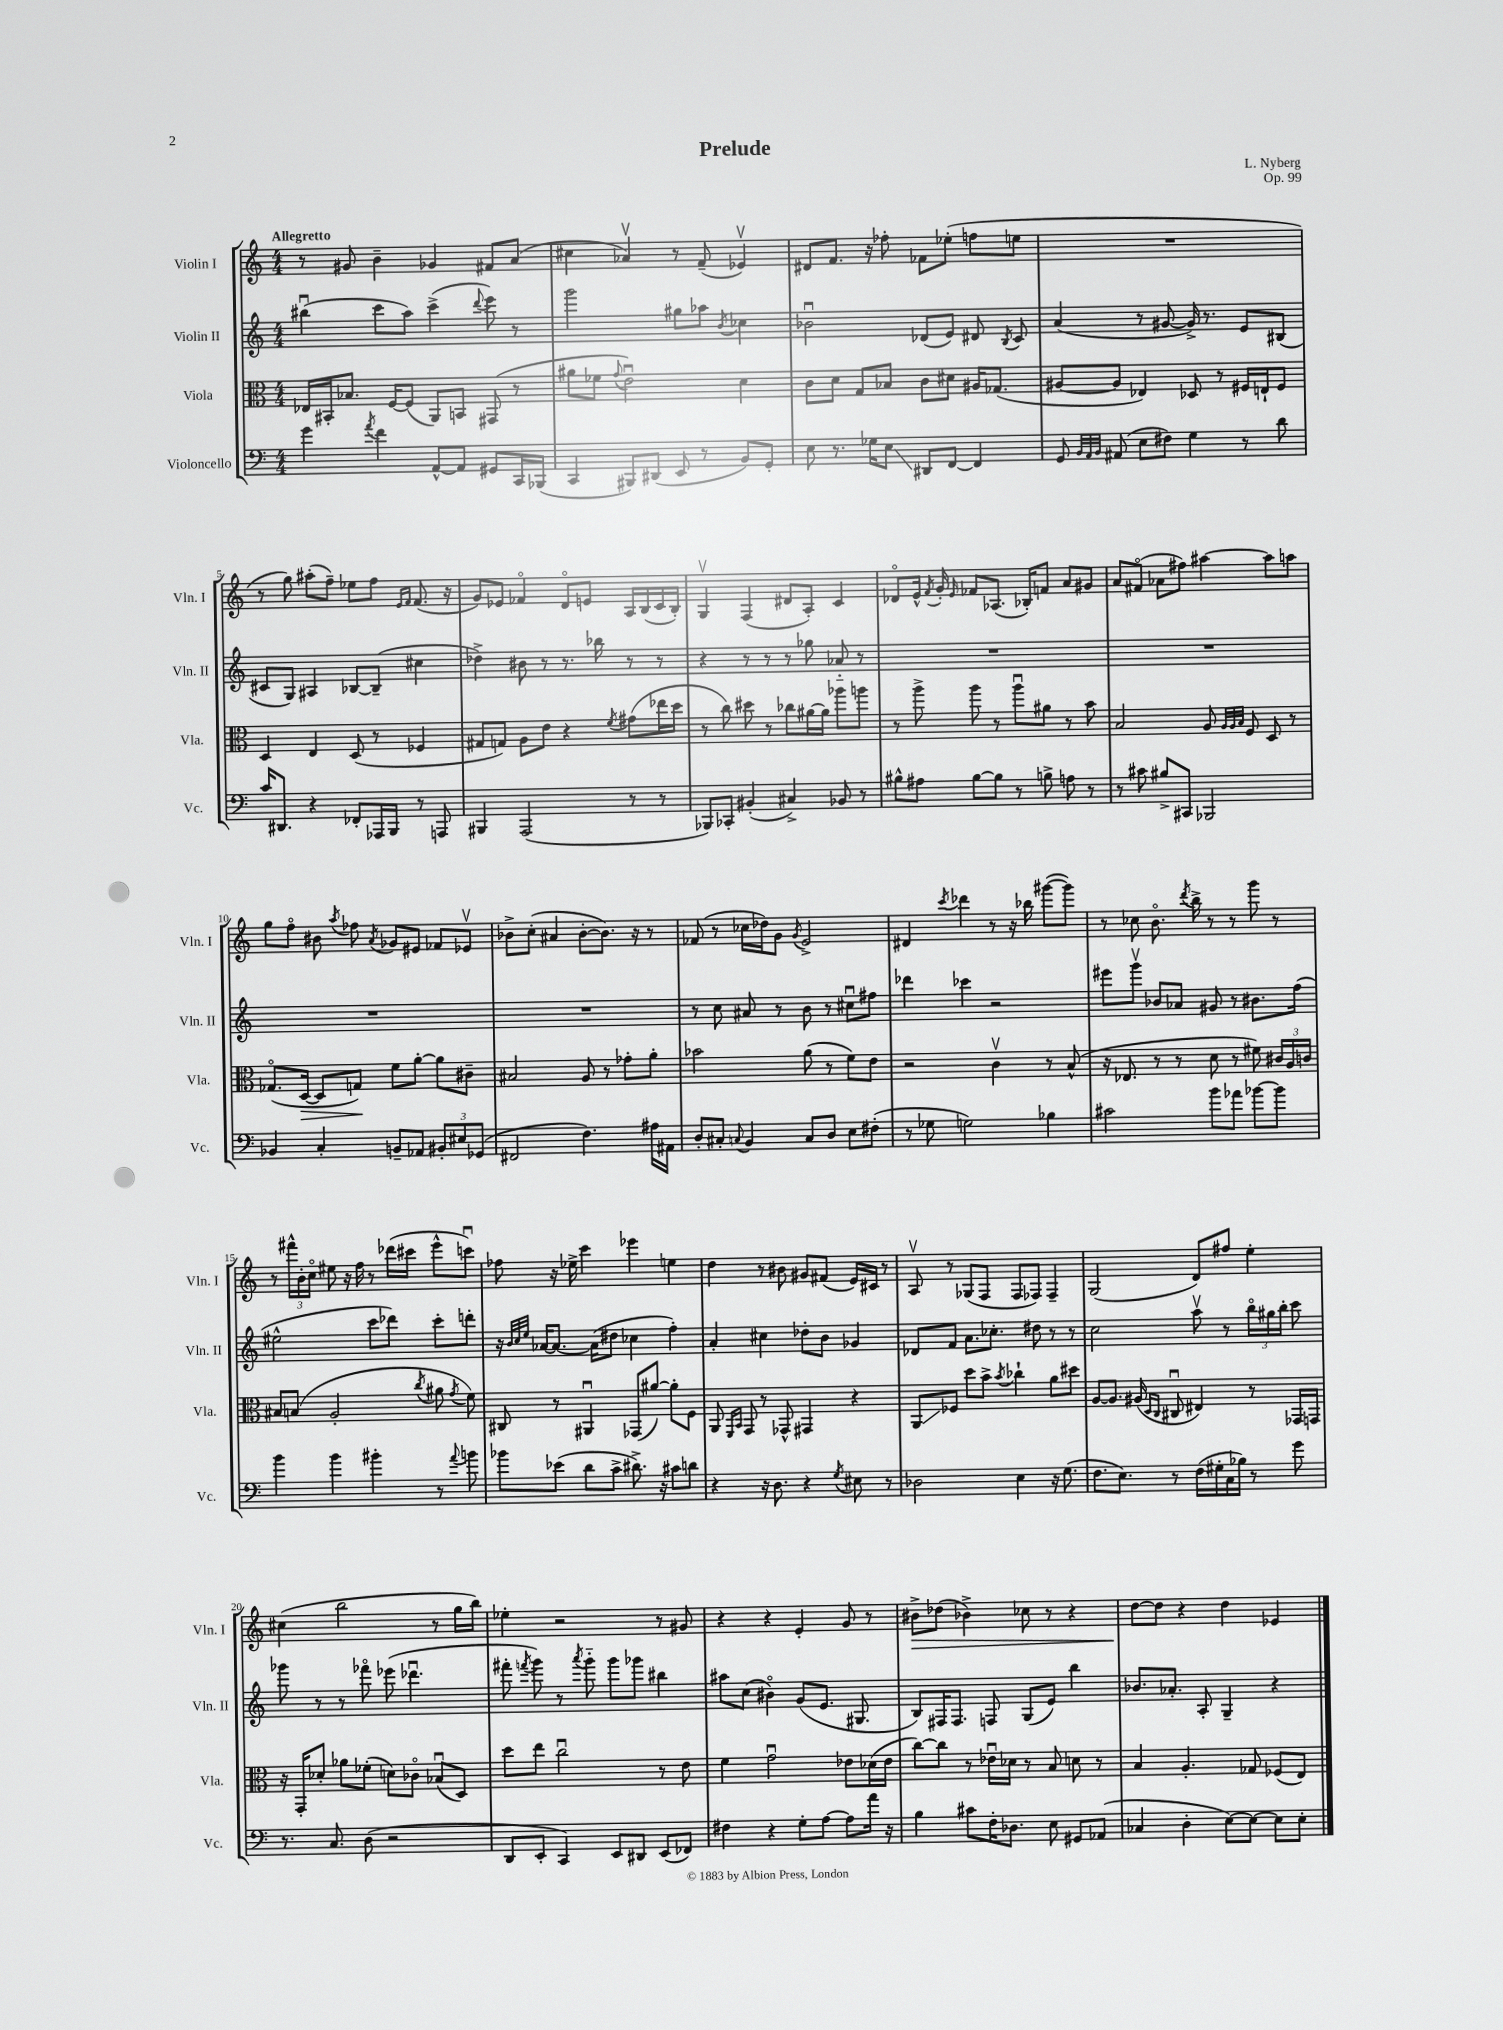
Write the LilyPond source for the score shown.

\header { title = "Prelude" composer = "L. Nyberg" opus = "Op. 99" }
<<
\new StaffGroup <<
\new Staff = "s0" \with { instrumentName = "Violin I" shortInstrumentName = "Vln. I" } {
    \clef treble \key c \major \numericTimeSignature \time 4/4 \tempo "Allegretto"
    \autoBeamOff r8 gis'8 b'4-- ges'4 fis'8[ a'8]( |
    cis''4 aes'4\upbow) r8 f'8--( ees'4\upbow) |
    dis'8[ f'8.] r16 fes''8-. fes'8[ ees''8]-.( f''8[ e''8] |
    R1 |
    r8 g''8) ais''8[-.( f''8]--) ees''8[ f''8] \grace { e'16[ f'16] } f'8.( r16 |
    g'8[) ees'8] fes'4\flageolet d'8[\flageolet e'8] a16[ b16( c'16 b16]-.) |
    g4\upbow f4( dis'8[ a8]-.) c'4 |
    des'8[\flageolet e'16]-^ \acciaccatura { f'8 } g'16-. \grace { e'16 } fes'8[ aes8.]( bes16[-.) f'8] a'8[ gis'8] |
    a'8[ fis'8]\flageolet( aes'8[ fis''8]) ais''4~ ais''8[ a''8] |
    g''8[ f''8]\flageolet bis'8 \acciaccatura { a''8 } fes''8 \acciaccatura { a'8 } ges'8[ eis'8] fes'8[ ees'8]\upbow |
    bes'8[-> c''8]-.( ais'4 bes'8[~-. bes'8.]) r16 r8 |
    fes'8( r8 ces''16[ des''16) g'8] \acciaccatura { g'8 } e'2-> |
    dis'4 \acciaccatura { c'''8 } des'''4 r8 r16 bes''16 gis'''8[~( gis'''8]) |
    r8 ces''8 b'8.\flageolet \acciaccatura { d'''8 } b''16-> r8 r8 g'''8 r8 |
    r8 \tuplet 3/2 { fis'''16[-^ b'16-. c''16]\flageolet } eis''8 r16 f''16 r8 des'''16[( cis'''16] e'''8[-^ c'''8]\downbow) |
    fes''8 r16 ees''16-> c'''4 ees'''4 e''4 |
    d''4 r8 bis'8 gis'8[ fis'8]( e'16[) cis'16] r8 |
    a8\upbow r8 ges8[( f8] f8[ fes8]) fes4-- |
    g2( d'8[) fis''8] e''4-. |
    cis''4( b''2 r8 g''16[ b''16]) |
    ees''4-. r2 r8 gis'8 |
    r4 r4 e'4-. g'8 r8 |
    bis'8[->\> des''8]( bes'4->) ces''8 r8 r4 |
    d''8[~\! d''8] r4 d''4 ees'4 \bar "|." |
}
\new Staff = "s1" \with { instrumentName = "Violin II" shortInstrumentName = "Vln. II" } {
    \clef treble \key c \major \numericTimeSignature \time 4/4
    \autoBeamOff bis''4\downbow( c'''8[ a''8]) c'''4->( \appoggiatura { d'''8 } e'''8) r8 |
    g'''2 gis''8[ aes''8] \acciaccatura { b'8 } ces''4 |
    bes'2\downbow des'8[( e'8]) dis'8 \acciaccatura { b8 } c'8 |
    a'4( r8 gis'8~ gis'16->) r8. e'8[ bis8]( |
    cis'8[ g8]) ais4 bes8[~ bes8]--( cis''4 |
    des''4->) bis'8 r8 r8. bes''16 r8 r8 |
    r4 r8 r8 r8 ges''8 aes'8-_ r8 |
    R1 |
    R1 |
    R1 |
    R1 |
    r8 c''8 ais'8 r8 b'8 r8 cis''8[\downbow fis''8] |
    des'''4 ces'''4 r2 |
    eis'''8[ g'''8]\upbow bes'8[ aes'8] gis'8 r8 bis'8.[ f''16]( |
    eis''2-^ c'''8[ des'''8]) c'''8[-. d'''8]-. |
    r16 \grace { b'32[ c''32 e''32] } aes'16[~ aes'8.]~ aes'16[( dis''8] ces''4 f''4-.) |
    a'4-. cis''4 des''8[-. b'8] ges'4 |
    des'8[ f'8] a'8.[ ces''8.]-. dis''8 r8 r8 |
    c''2 a''8\upbow r8 \tuplet 3/2 { b''16[\flageolet gis''16 b''16]-. } c'''8 |
    ges'''8 r8 r8 fes'''8\flageolet ees'''8( des'''4.\downbow |
    fis'''8-. \acciaccatura { f'''8 } g'''8) r8 \acciaccatura { a'''8 } g'''8-_ g'''8[ ges'''8] bis''4 |
    ais''8[ c''8]( bis'4\flageolet) g'8[( e'8.] gis8. |
    b8[) fis16 fis8.] f8 g8[( e'8]) b''4 |
    bes'8.[ aes'8.]-. a8-. g4-- r4 \bar "|." |
}
\new Staff = "s2" \with { instrumentName = "Viola" shortInstrumentName = "Vla." } {
    \clef alto \key c \major \numericTimeSignature \time 4/4
    \autoBeamOff ees16[ bis,16-. bes8.] f16[~ f8]( a,8[) b,8] gis,8( r8 |
    ais'8[ fes'8] \appoggiatura { g'8 } e'2\downbow) d'4 |
    c'8[ d'8] g8[ bes8] c'8[ dis'8] ais16[ ges8.]( |
    ais8[~ ais8] ees4) des8 r8 fis16[ e16-! fis8] |
    d4 e4 d8( r8 fes4 |
    gis8[ g8]) a8[ e'8] r4 \acciaccatura { f'8 } gis'8[( ees''16 d''16] |
    r8 c''8) dis''8 r8 ces''8[ ais'16~ ais'16] aes''8[ a''8] |
    r8 a''8-> a''8 r8 a''8[\downbow ais'8] r8 b'8 |
    b2 a8 \grace { a32[ a32 b32] } f8 d8 r8 |
    ges8.[\flageolet( d16]~\> d8[ g8]\!) f'8[ a'8]~-. a'8[ cis'8]-- |
    bis2 a8 r8 ges'8[-. a'8]-. |
    bes'2 a'8( r8 f'8[) e'8] |
    r2 c'4\upbow r8 b8-^( |
    r16 ees8. r8 r8 d'8 r8 fis'8) \tuplet 3/2 { cis'16[ a16 c'16] } |
    bis8[ b8]( a2-. \acciaccatura { c''8 } ais'8 \acciaccatura { g'8 } f'8) |
    cis8 r8 ais,4\downbow ges,8[( ais'8]~) ais'8[-. f8] |
    a,8 \grace { f,16[ b,16] } g,8 r8 ges,8-^ gis,4 r4 |
    a,8[\glissando fes8] d''8[ b'8]-> \acciaccatura { b'8 } ces''4-! a'8[ dis''8] |
    a8[~ a8.] ais16( \grace { d16[ c16] } cis8\downbow eis4) r8 ges,16[ g,16] |
    r16 g,16[-. des'8]-. aes'8[ fes'8]-.( d'8[) ces'8]\flageolet bes8[\downbow( d8]) |
    d''8[ e''8] c''2\downbow r8 e'8 |
    f'4 g'2\downbow ees'8[ des'16( ees'16] |
    c''8[~) c''8] r8 ees'16[\downbow des'16] r8 b8 d'8 r8 |
    b4 a4.-. ges8 fes8[( e8]) \bar "|." |
}
\new Staff = "s3" \with { instrumentName = "Violoncello" shortInstrumentName = "Vc." } {
    \clef bass \key c \major \numericTimeSignature \time 4/4
    \autoBeamOff g'4 \acciaccatura { a'8 } f'4 a,8[~-^ a,8] gis,8[ c,16 bes,,16]( |
    c,4 bis,,8[) dis,8]( e,8 r8 b,8[) g,8]-. |
    e8 r8. ges16[ e8]\glissando dis,8[ f,8]~ f,4 |
    g,8 \grace { b,32[ a,32 b,32] } ais,8( e8[ fis8]) g4 r8 d'8 |
    c'16[ dis,8.] r4 fes,8[-. aes,,16 b,,16] r8 a,,8 |
    bis,,4 a,,2( r8 r8 |
    bes,,8[) ces,8]-. bis,4-.( cis4->) bes,8 r8 |
    bis8[-^ ais8] bis8[~ bis8] r8 b8-> a8 r8 |
    r8 cis'8 bis8[-> cis,8] bes,,2 |
    bes,4 c4-. b,8[-- aes,8] \tuplet 3/2 { bis,8[-. eis8 ges,8]( } |
    fis,2 f4.) ais16[ ais,16] |
    d8[-. cis8]-. \appoggiatura { c8 } b,4 c8[ d8] e8[ fis8]-.( |
    r8 ges8 g2) bes4 |
    cis'2 b'8[ aes'8] bes'8[~ bes'8] |
    b'4 b'4 bis'4-. r8 \appoggiatura { a'8 } b'8 |
    bes'8[ ees'8]( d'8[ c'8]-> dis'8.->) r16 cis'8[ d'8] |
    r4 r16 d8. r4 \acciaccatura { g8 } eis8 r8 |
    des2 e4 r16 g8.( |
    f8.[ e8.]) r8 f16[( gis16-. c16 bes16]) r8 g'8 |
    r8. c8. d8( r2 |
    d,8[ e,8]-. c,4) e,8[ dis,8] e,8[( fes,8]) |
    fis4 r4 g8[-. a8]~ a8[ a'16] r16 |
    b4 cis'8[ f16-. des8.] e8 gis,8[ aes,8]( |
    ces4 d4-. e8[~) e8]~ e8[ e8]-. \bar "|." |
}
>>
>>
